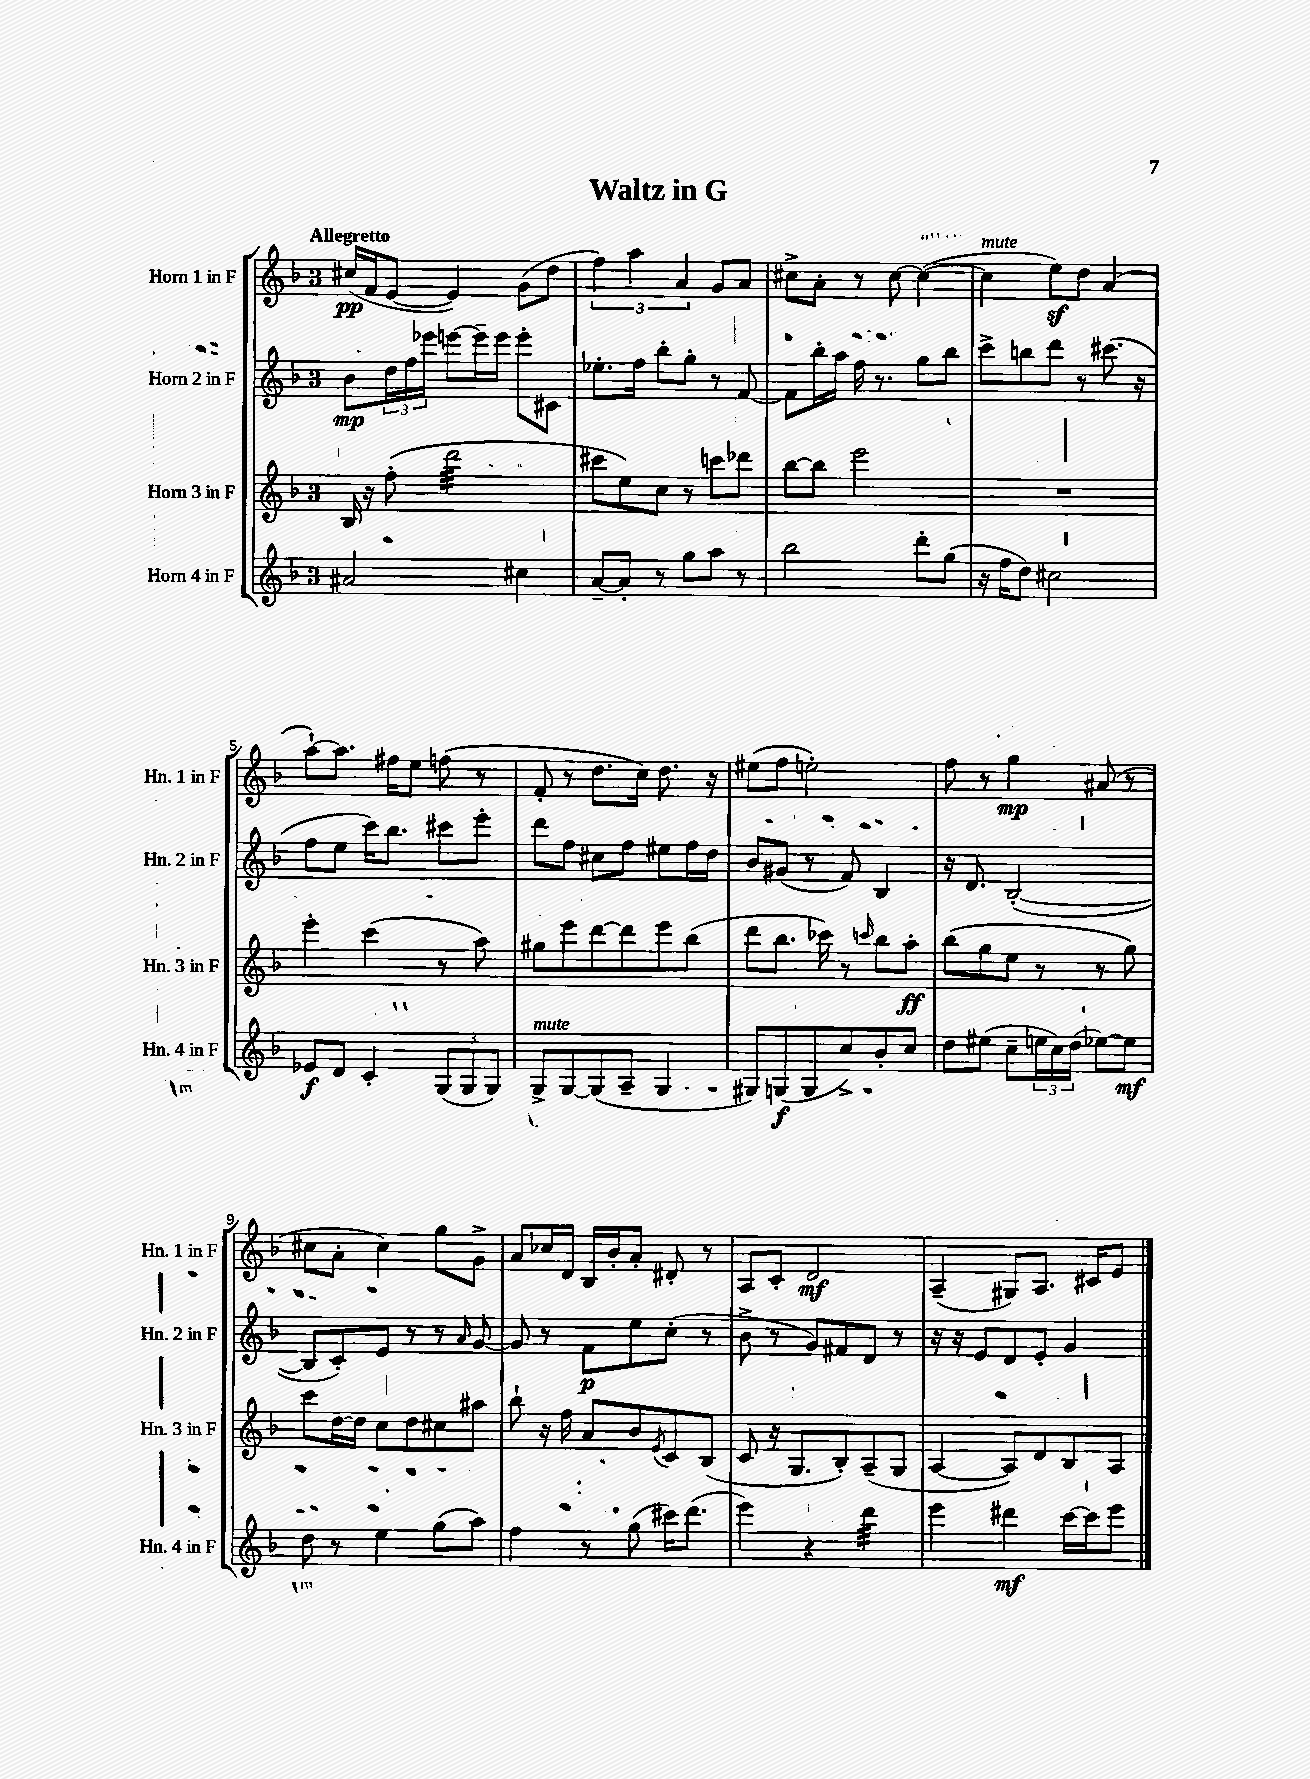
\header { title = "Waltz in G" }
<<
\new StaffGroup <<
\new Staff = "s0" \with { instrumentName = "Horn 1 in F" shortInstrumentName = "Hn. 1 in F" } {
    \clef treble \key f \major \once \override Staff.TimeSignature.style = #'single-digit \time 3/4 \tempo "Allegretto"
    cis''16\pp( f'16 e'8~ e'4) g'8( d''8 |
    \tuplet 3/2 { f''4) a''4 a'4 } g'8 a'8 |
    cis''8-> a'8-. r8 cis''8~ cis''4~( |
    cis''4^\markup { \italic "mute" } e''8\sf) d''8 a'4( |
    a''8~-!) a''8. fis''16 e''8 f''8( r8 |
    f'8-. r8 d''8. c''16) d''8. r16 |
    eis''8( f''8 e''2-.) |
    f''8 r8 g''4\mp ais'8( r8 |
    cis''8 a'8-. cis''4) g''8 g'8-> |
    a'8 ces''16 d'16 bes16 bes'16-. a'8-. dis'8-. r8 |
    a8 c'8-. d'2\mf |
    a4--( gis8) a8. cis'16 e'8 \bar "|." |
}
\new Staff = "s1" \with { instrumentName = "Horn 2 in F" shortInstrumentName = "Hn. 2 in F" } {
    \clef treble \key f \major \once \override Staff.TimeSignature.style = #'single-digit \time 3/4
    bes'8\mp \tuplet 3/2 { d''16 f''16 ees'''16 } e'''8~ e'''16-- e'''16 e'''8-. cis'8 |
    ees''8.-. f''16 bes''8-. g''8-. r8 f'8~ |
    f'8 bes''16-. a''16 f''16 r8. g''8 bes''8 |
    c'''8-> b''8 d'''8 r8 cis'''8.( r16 |
    f''8 e''8 c'''16) bes''8. cis'''8 e'''8-. |
    d'''8 f''8 cis''8 f''8 eis''8 f''16 d''16 |
    bes'8 gis'8( r8 f'8) bes4 |
    r16 d'8. bes2~-.( |
    bes8 c'8-.) e'8 r8 r8 \grace { a'16 } g'8~ |
    g'8 r8 f'8\p e''8 c''8-.( r8 |
    bes'8-> r8 g'8) fis'8 d'8 r8 |
    r16 r16 e'8 d'8 e'8-. g'4 \bar "|." |
}
\new Staff = "s2" \with { instrumentName = "Horn 3 in F" shortInstrumentName = "Hn. 3 in F" } {
    \clef treble \key f \major \once \override Staff.TimeSignature.style = #'single-digit \time 3/4
    bes16 r16 f''8-.( d'''2:32 |
    cis'''8 e''8) c''8 r8 c'''8 des'''8 |
    bes''8~ bes''8 e'''2 |
    R2. |
    e'''4-. c'''4( r8 a''8) |
    gis''8 e'''8 d'''8~ d'''8 e'''8 bes''8( |
    d'''8 bes''8. ces'''16) r8 \grace { c'''16 } bes''8 a''8-.\ff |
    bes''8( g''8 e''8 r8 r8 g''8) |
    c'''8 d''16~ d''16 c''8 d''8 cis''8 ais''8 |
    bes''8-! r16 f''16 a'8 bes'8 \acciaccatura { e'8 } c'8 bes8( |
    c'8 r16 g8. bes8-.) a8--( g8 |
    a4~ a8) d'8 bes8 a8 \bar "|." |
}
\new Staff = "s3" \with { instrumentName = "Horn 4 in F" shortInstrumentName = "Hn. 4 in F" } {
    \clef treble \key f \major \once \override Staff.TimeSignature.style = #'single-digit \time 3/4
    ais'2 cis''4 |
    a'8~-- a'8-. r8 g''8 a''8 r8 |
    bes''2 d'''8-. g''8( |
    r16 f''16 d''8) cis''2 |
    ees'8\f d'8 c'4-. \tuplet 3/2 { g8( g8 g8) } |
    g8->^\markup { \italic "mute" } g8~ g8( a8-- g4 |
    gis8) g8\f( g8 c''8->) bes'8-. c''8 |
    d''8 eis''8( c''8-- \tuplet 3/2 { e''16 c''16) d''16( } ees''8~) ees''8\mf |
    d''8 r8 e''4 g''8( a''8) |
    f''4 r8 g''8( cis'''16) d'''8.( |
    e'''4) r4 d'''4:32 |
    e'''4 dis'''4\mf c'''16~ c'''16 e'''8 \bar "|." |
}
>>
>>
